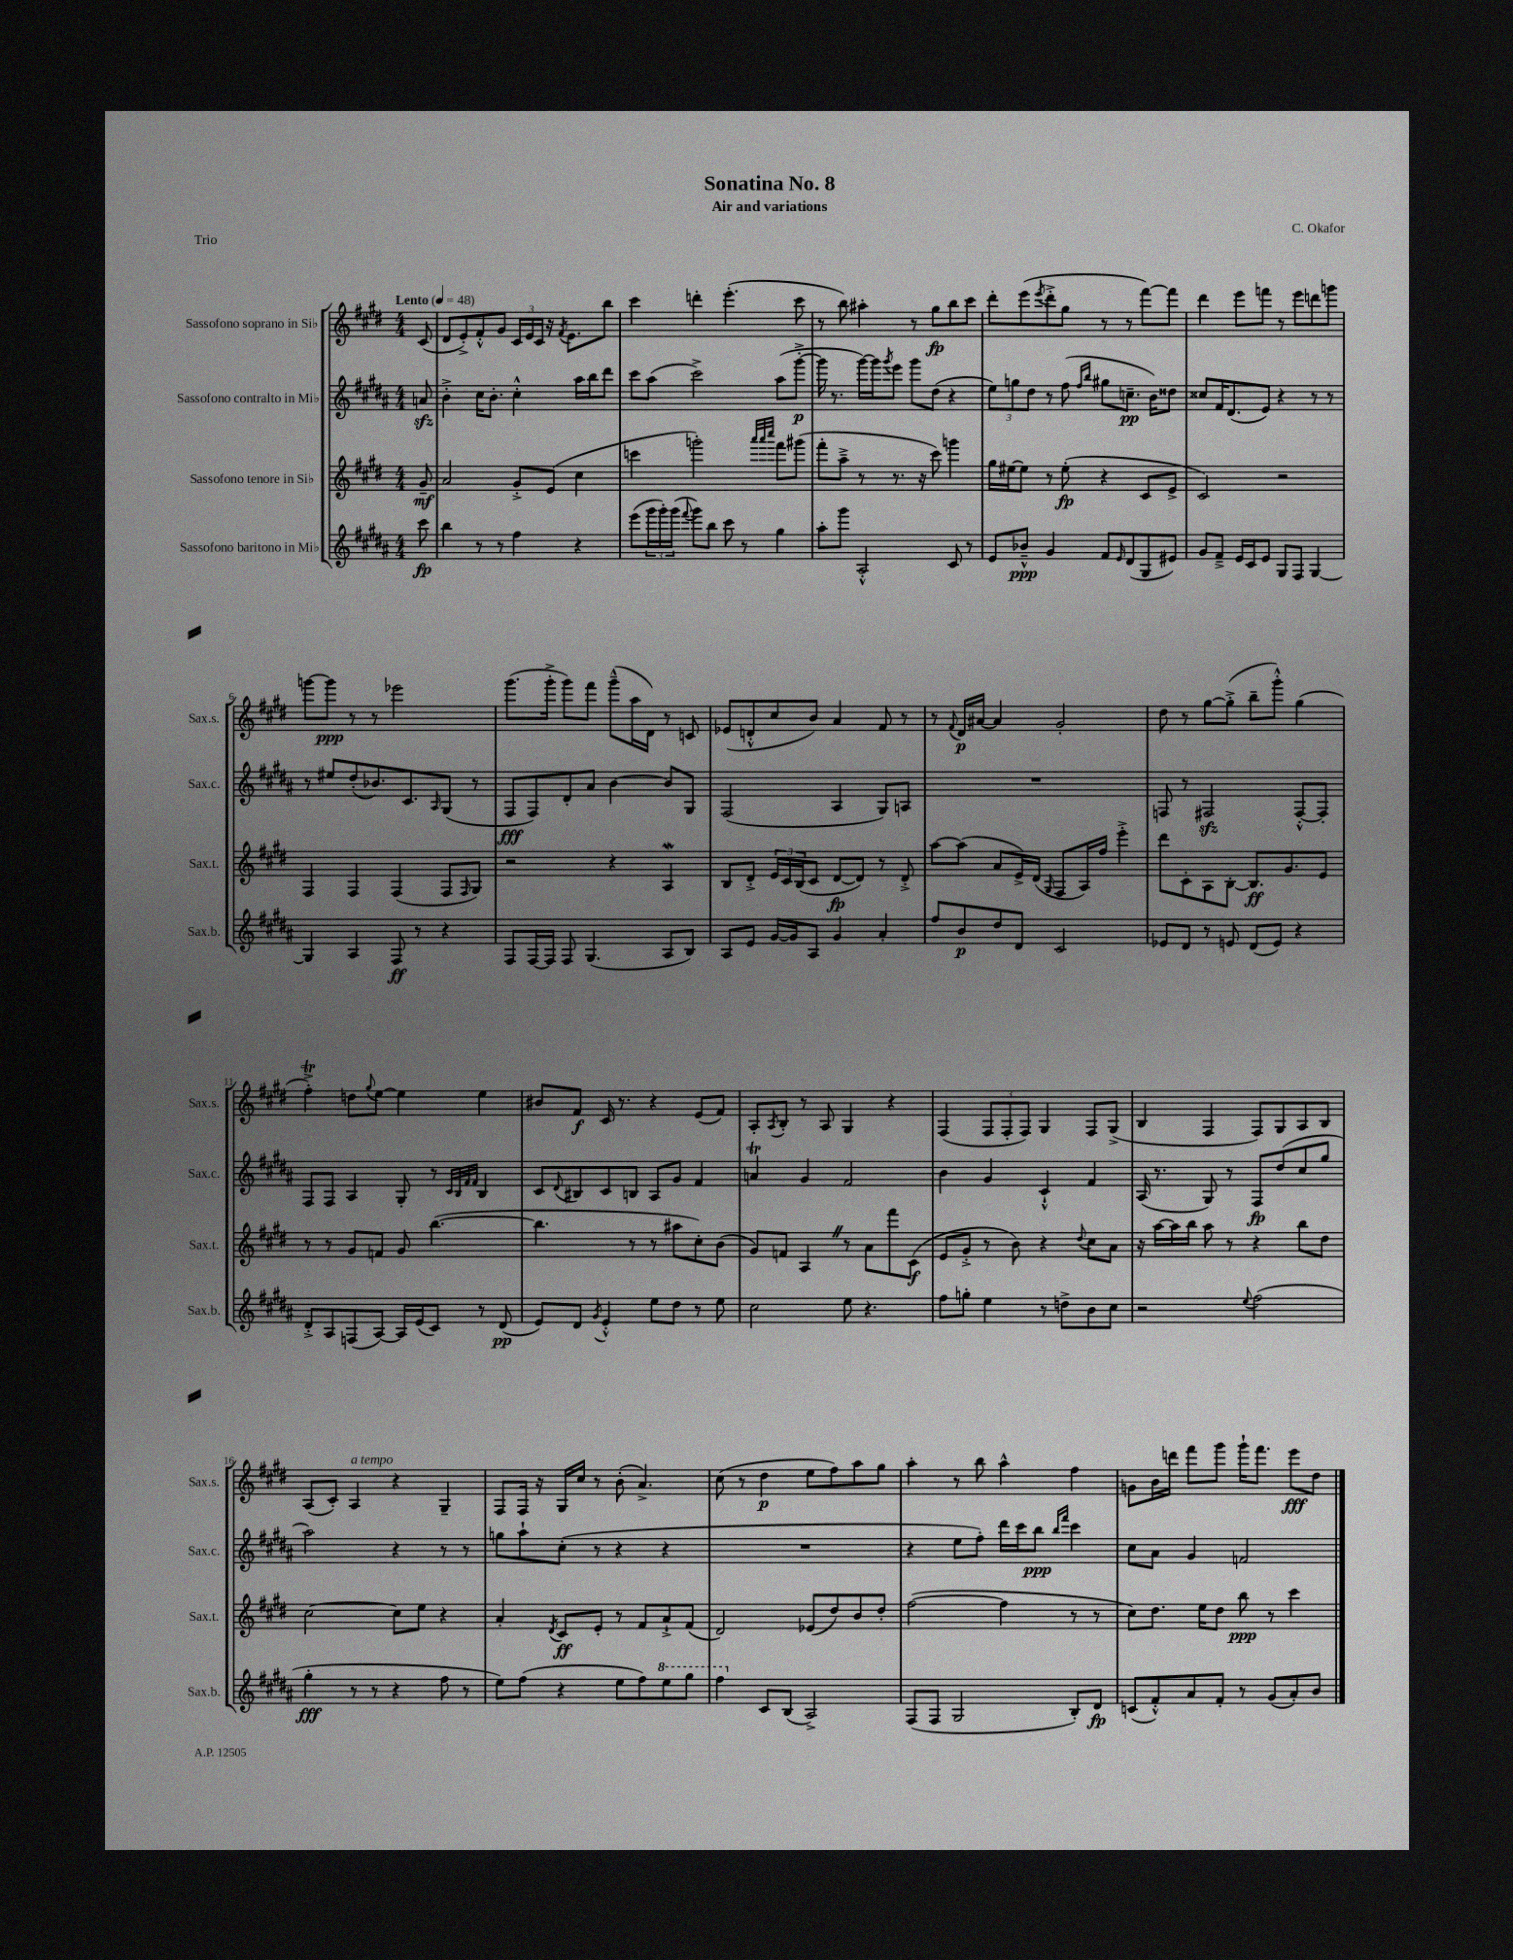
\header { title = "Sonatina No. 8" composer = "C. Okafor" subtitle = "Air and variations" piece = "Trio" }
<<
\new StaffGroup <<
\new Staff = "s0" \with { instrumentName = "Sassofono soprano in Sib" shortInstrumentName = "Sax.s." } {
    \clef treble \key e \major \numericTimeSignature \time 4/4 \partial 8 \tempo "Lento" 4 = 48
    cis'8( |
    dis'8 e'8-.->) fis'8-.-^ gis'8 \tuplet 3/2 { cis'16 e'16 cis'16 } r16 \acciaccatura { fis'8 } e'8. b''8 |
    cis'''4 d'''4-. e'''4.-.( cis'''8 |
    r8 b''8) ais''4-. r8 gis''8\fp b''8 cis'''8 |
    dis'''8-. e'''8( \acciaccatura { e'''8 } dis'''8-.-> gis''8 r8 r8 fis'''8~) fis'''8 |
    dis'''4 e'''8 f'''8 r8 e'''8 d'''8 g'''8 |
    g'''8~ g'''8\ppp r8 r8 ees'''2 |
    gis'''8.( gis'''16-.-> gis'''8) fis'''8 gis'''8---^( a''16 dis'16) r8 c'8 |
    ees'8( d'8-.-^ cis''8 b'8) a'4 fis'8 r8 |
    r8 \appoggiatura { fis'8 } dis'16\p ais'16~ ais'4 gis'2-. |
    dis''8 r8 gis''8~ gis''8-.->( b''8-- gis'''8-.-^) gis''4( |
    fis''4-.->\trill) d''8 \appoggiatura { gis''8 } e''8~ e''4 e''4 |
    bis'8 fis'8\f cis'16 r8. r4 e'8( fis'8) |
    a8-. \acciaccatura { a8 } b8-. r8 a8 gis4 r4 |
    fis4( \tuplet 3/2 { fis8 fis8-. fis8) } gis4 fis8 gis8->( |
    b4 fis4 fis8) gis8 a8 b8 |
    a8( cis'8-.) a4^\markup { \italic "a tempo" } r4 gis4-- |
    fis8 fis16 r16 gis16 cis''16 r8 b'8-.( a'4.->) |
    cis''8( r8 dis''4\p e''8 fis''8) a''8 gis''8 |
    a''4-. r8 b''8 a''4-^ fis''4 |
    g'8 b'16 d'''16 fis'''8 gis'''8 gis'''16-! fis'''8. e'''8\fff dis''8 \bar "|." |
}
\new Staff = "s1" \with { instrumentName = "Sassofono contralto in Mib" shortInstrumentName = "Sax.c." } {
    \clef treble \key b \major \numericTimeSignature \time 4/4 \partial 8
    a'8\sfz |
    b'4-.-> cis''16 b'8.-. cis''4-.-^ ais''16 b''16 dis'''8 |
    cis'''8 ais''8( cis'''2->) ais''8( gis'''8~-.->\p |
    gis'''16 r8. gis'''16~) gis'''16 \acciaccatura { gis'''8 } e'''8 gis'''8 dis''8( r4 |
    \tuplet 3/2 { e''8) g''8 dis''8 } r8 fis''8( \grace { fis''16 b''16 } gis''8 c''8.--\pp b'16) disis''8 |
    cisis''8 fis'16 dis'8.( e'8) r4 r8 r8 |
    r8 eis''8 dis''8-.( bes'8.) cis'8. \grace { ais16 } gis8( r8 |
    fis8\fff fis8) dis'8-. ais'8 b'4~ b'8 gis8 |
    fis2( ais4 gis8) a8 |
    R1 |
    f8 r8 fis2\sfz fis8~-.-^ fis8-. |
    fis8 fis8 ais4 gis8-. r8 \grace { cis'32 b32 fis'32 fis'32 } b4 |
    cis'8 \appoggiatura { dis'8 } bis8 cis'8 b8 ais8 gis'8 fis'4 |
    a'4\trill gis'4 fis'2 |
    b'4 gis'4 cis'4-!-^ fis'4 |
    ais16( r8. gis8) r8 fis8\fp dis''8( cis''8 gis''8 |
    ais''2) r4 r8 r8 |
    g''8 ais''8-! cis''8-.( r8 r4 r4 |
    R1 |
    r4 e''8 fis''8-.) dis'''16 cis'''16 b''8\ppp \grace { b''16 fis'''16 } cis'''4 |
    cis''8 ais'8 gis'4 f'2 \bar "|." |
}
\new Staff = "s2" \with { instrumentName = "Sassofono tenore in Sib" shortInstrumentName = "Sax.t." } {
    \clef treble \key e \major \numericTimeSignature \time 4/4 \partial 8
    gis'8--\mf |
    a'2 gis'8-.-> e'8( cis''4 |
    c'''4 g'''2-.) \grace { a'''32 a'''32 cis''''32 } fis'''8 gis'''8( |
    fis'''8-. a''8---> r8 r8. r16 cis'''8) g'''4 |
    gis''16 eis''16~ eis''8 r8 eis''8-.\fp( r4 cis'8 e'8-> |
    cis'2) r2 |
    fis4 fis4 fis4( fis8 \grace { fis16 } gis8) |
    r2 r4 a4\mordent |
    b8 dis'8-.-> \tuplet 3/2 { e'16 cis'16 b16( } cis'8 dis'8~\fp dis'8) r8 dis'8-.-> |
    a''8~ a''8( a'8 e'16->) dis'16( \grace { gis16 } fis8 a16) fis''16 e'''4-.-> |
    dis'''8 cis'8-. a8 b8~-. b8.\ff gis'8. e'8 |
    r8 r8 gis'8 f'8 gis'8 b''4.~( |
    b''4. r8 r8 ais''8 cis''8-.) b'8( |
    gis'8) f'8 a4 \once \override BreathingSign.text = \markup { \musicglyph "scripts.caesura.straight" } \breathe r8 a'8 fis'''8 cis'8\f( |
    e'8 gis'8-.-> r8 b'8) r4 \appoggiatura { dis''8 } cis''8 a'8 |
    r16 a''16~ a''16 b''16 a''8 r8 r4 b''8 dis''8 |
    cis''2~ cis''8 e''8 r4 |
    a'4-. \acciaccatura { dis'8 } cis'8\ff e'8-. r8 fis'8 a'8-!-> fis'8( |
    dis'2) ees'8( dis''8) b'8 dis''8-. |
    fis''2~( fis''4 r8 r8 |
    cis''8) dis''8. e''16 dis''8 b''8\ppp r8 cis'''4 \bar "|." |
}
\new Staff = "s3" \with { instrumentName = "Sassofono baritono in Mib" shortInstrumentName = "Sax.b." } {
    \clef treble \key b \major \numericTimeSignature \time 4/4 \partial 8
    cis'''8\fp |
    b''4 r8 r8 fis''4 r4 |
    e'''8( \tuplet 3/2 { gis'''16 gis'''16-.) gis'''16( } \appoggiatura { fis'''8 } gis'''8) b''8 cis'''8 r8 gis''4 |
    ais''8-. gis'''8 ais2-.-^ cis'8 r8 |
    e'8 bes'8---^\ppp gis'4 fis'8 \grace { e'16 } dis'8( gis8 eis'8) |
    gis'8 fis'8---> e'16 cis'16 e'8 gis8 fis8 gis4~ |
    gis4 ais4 fis8\ff r8 r4 |
    fis8 fis16~ fis16 fis8 gis4.( ais8 b8) |
    ais8 e'8 gis'16~ gis'16 ais8 gis'4 ais'4-. |
    fis''8 b'8\p dis''8 dis'8 cis'2 |
    ees'8 dis'8 r8 e'8 dis'8( e'8) r4 |
    dis'8-.-> ais8 f8( ais8~) ais16 e'16( cis'8) r8 dis'8\pp( |
    e'8) dis'8 \acciaccatura { gis'8 } e'4-.-^ e''8 dis''8 r8 e''8 |
    cis''2 e''8 r4. |
    fis''8 g''8-. e''4 r8 d''8-> b'8 cis''8 |
    r2 \appoggiatura { e''8 } fis''2( |
    gis''4-.\fff r8 r8 r4 fis''8 r8 |
    e''8) fis''8( r4 e''8 fis''8) \ottava #1 e'''8 gis'''8 |
    fis'''4 \ottava #0 cis'8 b8( ais2->) |
    fis8( fis8 gis2 b8-.) dis'8\fp |
    c'8( fis'8-.-^) ais'8 fis'8-. r8 gis'8( ais'8-.) b'8 \bar "|." |
}
>>
>>
